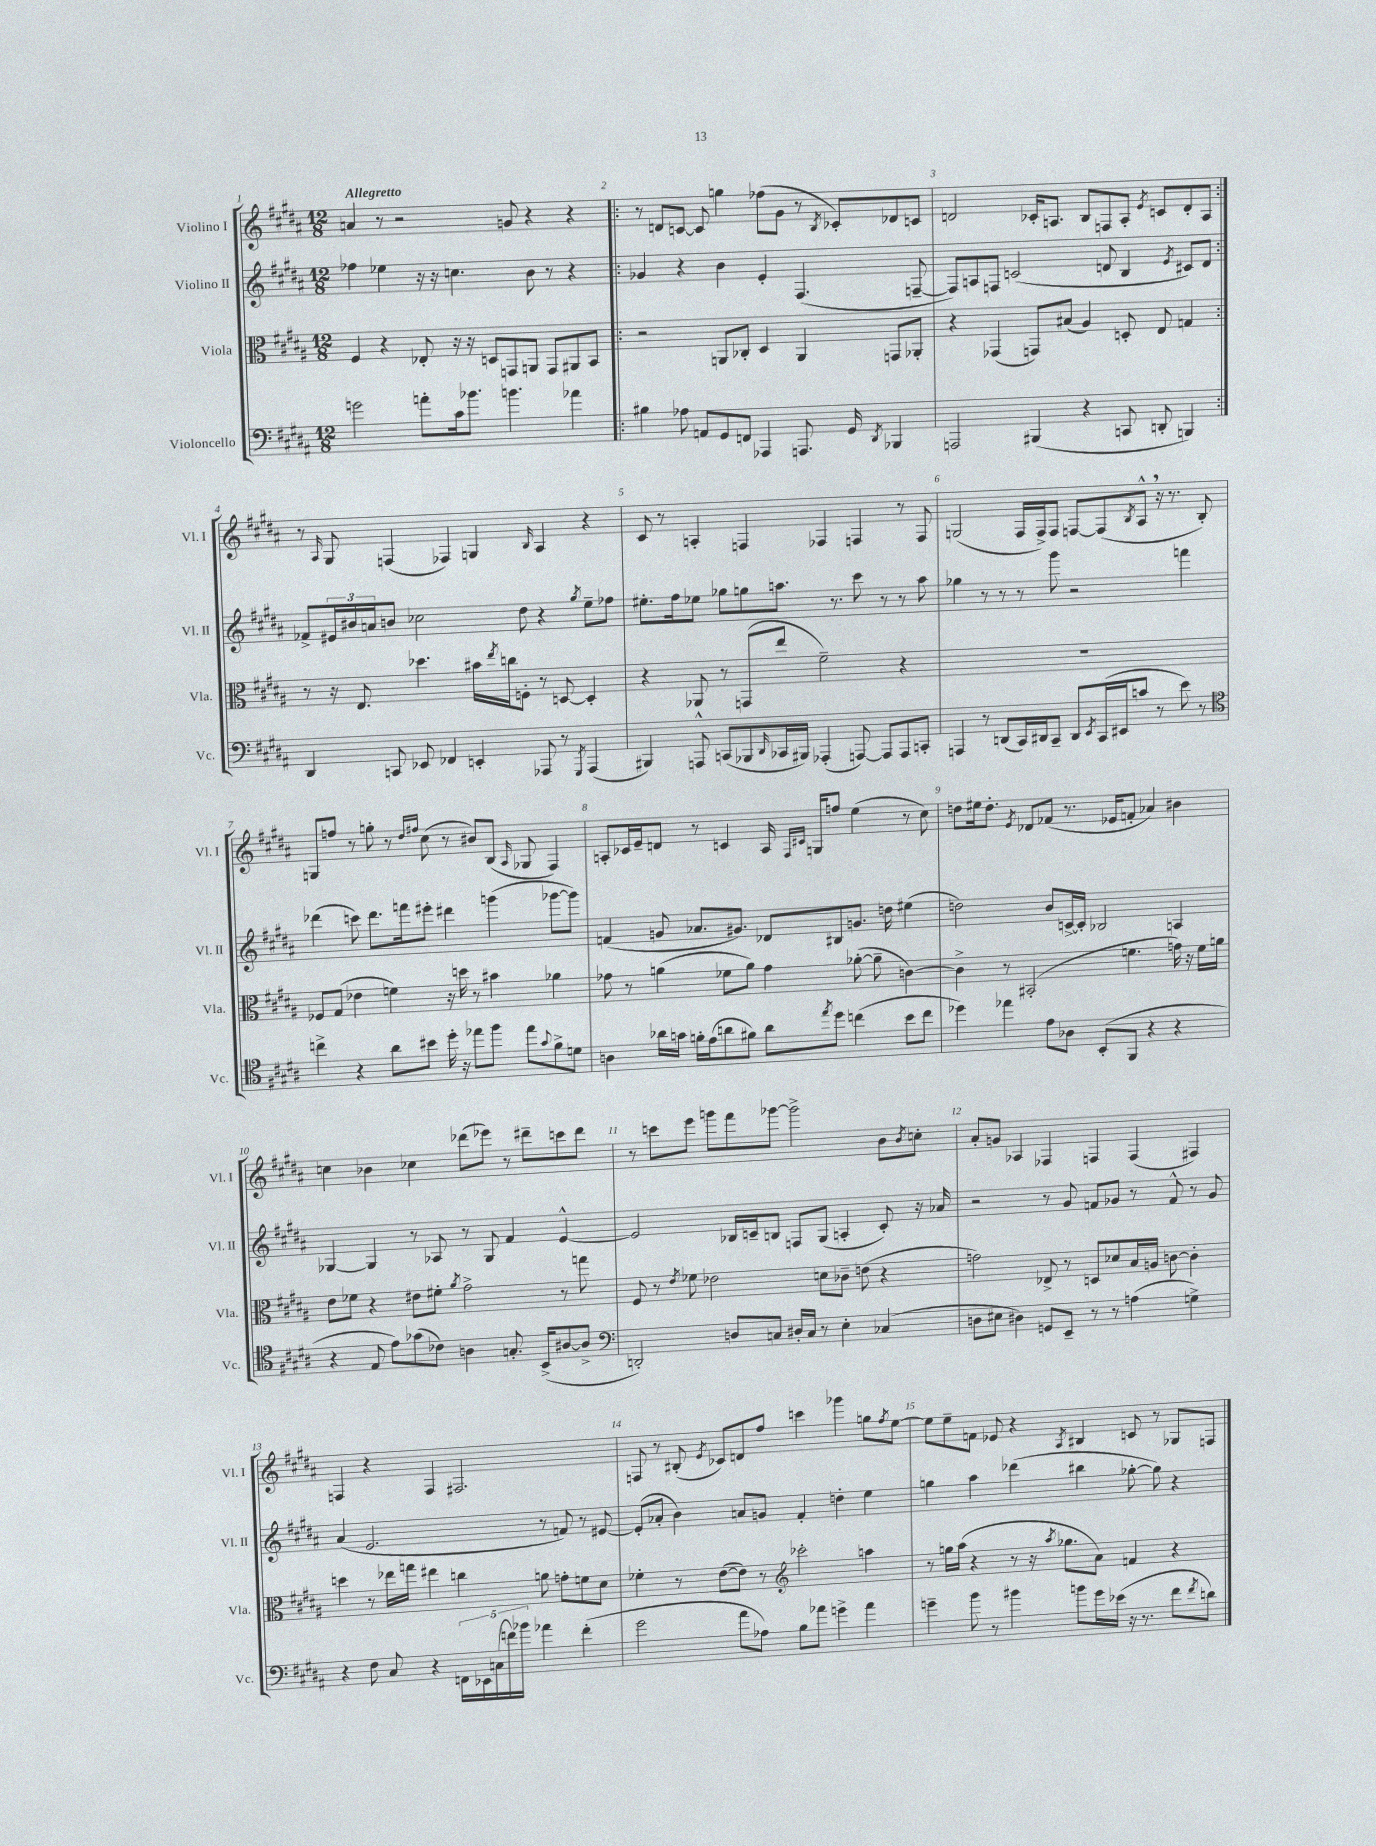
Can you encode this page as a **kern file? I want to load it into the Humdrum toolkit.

**kern	**kern	**kern	**kern
*staff4	*staff3	*staff2	*staff1
*clefF4	*clefC3	*clefG2	*clefG2
*k[f#c#g#d#a#]	*k[f#c#g#d#a#]	*k[f#c#g#d#a#]	*k[f#c#g#d#a#]
*M12/8	*M12/8	*M12/8	*M12/8
2g\	4F#/	4ff-\	4a/
.	4r	4ee-\	8r
.	.	.	2r
8a'\L	8E-'/	16r	.
.	.	16r	.
16c#\k	16r	4.cc\	.
8.b-\J	16r	.	.
.	8D/L	.	.
4.b\	8GG/	.	8g/
.	8AA/J	8b\	4r
.	8GG/L	8r	.
4a-\	8AA#/	4r	4r
.	8BB/J	.	.
=!|:	=!|:	=!|:	=!|:
4B#\	2r	4g-/	8r
.	.	.	8d/L
8A-\	.	4r	[8c/J
8AA/L	.	.	8c/]
8GG#/	8AA/L	4b\	4gg\
8FF/J	8C-'/J	.	.
4AAA-/	4D#/	4e'/	(8ff-\L
.	.	.	8g#\J
8.AAA/	4AA/	(4.F#/	8r
.	.	.	8qB/
.	.	.	8c-'/L)
16GG#/	.	.	.
8qDD#/	.	.	.
4BBB-/	8GG/L	.	8d-/
.	8AA-'/J	[8F~/	8c/J
=	=	=	=
2AAA/	4r	8F/]L)	2d/
.	.	8A/	.
.	(4GG-/	8F/J	.
.	.	(2c/	.
(4BBB#/	8GG/L)	.	16c-'/LK
.	.	.	8.A/J
.	(8B#/J	.	.
4r	4A#/)	.	8B/L
.	.	8d/	8F/
8CC/	8D'/	4B/	8A'/J
.	.	.	8qe/
8DD'/	8E/	.	8c/L
.	.	8qe/	.
4BBB/)	4G/	8c#/L)	8d'/
.	.	8d/J	8A/J
=:|!	=:|!	=:|!	=:|!
4DD#/	8r	8f-^/L	8r
.	.	.	16qqA#/
.	16r	24e#/L	8G#/
.	.	24b#/	.
.	8.E/	.	.
.	.	24a/J	.
8CC/	.	8b/J	(4F/
8EE-/	4.dd-\	2cc-\	.
4FF-/	.	.	4F-/)
4EE'/	16b#\LL	.	4G/
.	8qee/	.	.
.	16cc\J	.	.
.	8F'\J	8dd#\	.
.	.	.	16qqB/
8AAA-/	8r	4r	4A#/
8r	[8D/	.	.
8qGGG#/	.	8qgg#/	.
(4AAA-/	4D'/]	8ee~\L	4r
.	.	8ff-\J	.
=	=	=	=
4BBB#/)	4r	8.ee#'\L	8c#/
.	.	.	8r
.	.	16ff#\k	.
8AAA^^/	8AA-/	8ee-\J	4A'/
(8CC/L	8r	8gg-\L	.
8BBB-/	(8GG/L	8gg\	4F/
16qqDD#/	.	.	.
16CC-/L	8ee/J	8.aa\J	.
16BBB#/JJ)	.	.	.
(4AAA-'/	2f#~\)	.	4F-/
.	.	8.r	.
[8AAA/)	.	8ccc#\	4F/
8AAA/]L	.	8r	.
8AAA/	4r	8r	8r
8CC'/J	.	8aa\	8F/
=	=	=	=
4AAA/	1.r	4gg-\	(2G/
8r	.	8r	.
(8DD/L	.	8r	.
16CC#/L)	.	8r	16F#/LL
16DD#/J	.	.	16F#^/J)
8CC#~/J	.	8ggg#\	8F#/J
8DD#/L	.	2r	[8F/L
8qEE/	.	.	.
(16CC#/L	.	.	(8F/]
16EE#/J	.	.	.
.	.	.	8qB/
8c/J	.	.	8A#^^/J
8r	.	.	16r
.	.	.	8.r
8e\)	.	4fff\	.
8r	.	.	8B'/)
=	=	=	=
*clefC4	*	*	*
4cc^\	8F-/L	(4ddd-\	8G/L
.	(8G#/J	.	8ff/J
4r	4e-\	8ccc\)	8r
.	.	8.ddd-\L	8gg'\
8a#\L	4f\)	.	8r
.	.	16fff\k	.
.	.	.	16qqdd#/LL
.	.	.	16qqff#/JJ
8b#\J	.	8eee#'\J	(8cc#\
16dd#'\	16r	4ddd#\	8r
16r	16dd\	.	.
8ee-\L	8r	.	8b#/L)
8ff#\J	4b#\	(4ggg\	(8B/J
.	.	.	16qqA#/
8ee-\L	.	.	8G-/
8qqg#/	.	.	.
8f#^\	4a-\	[8ggg-\L	4F#/)
8d\J	.	8ggg-\]J)	.
=	=	=	=
4A\	8g-\	(4f/	8A'/L
.	8r	.	16c-/L
.	.	.	16e~/J
16a-\LL	(4a\	8g/	8d/J
16g\JJ	.	.	.
16f'\LL	.	8.a-/L	8r
(16e\J	.	.	.
8a\	8f-\L	.	4c/
.	.	8.g#/J)	.
8f#\J)	8a\J)	.	.
8a\L	4g-\	8d-/L	16A/
.	.	.	16qqF#/LL
.	.	.	16qqc#/JJ
.	.	.	16G/LK
8qee/	.	.	.
8dd#\J	.	8B#/	8ff/J
(4cc\	([8a-'\	8.g/J	(4ee\
.	8a-~\]	.	.
.	.	16dd\	.
8b\L	[4c\)	(4ee#\	8r
8cc\J	.	.	8cc#\)
=	=	=	=
4dd-\)	4c^\]	2dd\)	8dd\L
.	.	.	16ee#\k
.	.	.	8.dd'\J
4ee-\	8r	.	.
.	.	.	8qe/
.	(2BB#'/	.	8d-/L
8e\L	.	8b/L	(8f-/J
8A-\J	.	[16c^/L	8.r
.	.	16c'/]JJ	.
(8BB'/L	.	2B-/	.
.	.	.	16e-/LK
8FF#/J	4.f\	.	8f'/J
4r	.	.	4a-/)
4r	16g\)	4A/	4b#\
.	16r	.	.
.	16f\LL	.	.
.	16a\JJ	.	.
=	=	=	=
4r	8e\L	[4G-/	4cc\
.	8f-\J	.	.
8E/	4r	4G-/]	4b-\
8e\L)	.	.	.
(8g-\	8e#\L	8r	4cc-\
8c-\J)	8f#'\J	8A-/	.
.	8qa#/	.	.
4A\	2g#^\	8r	(8ddd-\L
.	.	8G-/	8eee-\J)
8.G'/	.	4f#/	8r
.	.	.	8ddd#~\L
(16BB^/LK	.	.	.
[8A#/	8r	[4e^^/	8ccc\
8A#^/]J	8gg\	.	8ddd#\J
=	=	=	=
*clefF4	*	*	*
2DD'/)	8F#/	2e/]	8r
.	8r	.	8ccc\L
.	8qe/	.	.
.	8f-\	.	8eee\J
.	2e-\	.	8ggg\L
8D/L	.	16B-/LL	8fff#\
.	.	16c~/J	.
8C/J	.	8B/J	[8ggg-\J
16D#'/LL	.	8F/L	2ggg-^\]
16C/JJ	.	.	.
8r	8d\L	(8G#/J	.
4E'\	8c-~\J	4A'/	.
.	(8e\	.	.
(4C-/	4r	8c'/)	8b\L
.	.	.	8qb/
.	.	16r	8cc'\J
.	.	16a-/	.
=	=	=	=
8D\L	2g\)	2r	8a#'/L
8E#\J	.	.	8g/J
4D#\)	.	.	4A-/
8GG/L	8E-^/	8r	4F-/
8EE~/J	8r	8g#/	.
8r	8D/L	8f/L	4F/
8r	8d-/	8g-/J	.
(4A\	16B/L	8r	(4F/
.	16A/JJ	.	.
.	[8c\	8f^^/	.
4G^\)	4c'\]	8r	4F#/)
.	.	8g-/	.
=	=	=	=
4r	4dd\	(4a#/	4F/
8F#\	8r	2.e/	4r
8C#/	16ee-\LL	.	.
.	16gg\JJ	.	.
4r	4ee#\	.	4F/
20FF\LL	4cc\	.	2.F#/
20EE-\	.	.	.
(20C\	.	.	.
20f\)	.	.	.
20b-\JJ	.	.	.
4a-\	8a\	8r	.
.	8g'\L	8f/)	.
(4f'\	8f\	8r	.
.	8d#\J	[8e#/	.
=	=	=	=
2g#\	4f-'\	(8e#'/]L	8F/
.	.	8a-'/J	8r
.	8r	4b\)	(8B#'/
.	.	.	8qe/
.	([8e\L	.	8c-/L)
8a#\L	8e\]J)	8a/L	8d/
8A-\J)	8r	8g/J	8ff#/J
*	*clefG2	*	*
8B\L	2ccc-'\	4f#'/	4ccc\
8a-\J	.	.	.
4g^\	.	4dd'\	4ggg-\
4a-\	4aa\	4ee\	8gg\L
.	.	.	8qff#/
.	.	.	[8ee\J
=	=	=	=
4g~\	8r	4gg\	8ee\]L
.	16gg\LL	.	8ee~\
.	(16aa#\JJ	.	.
8b\	4r	4aa#\	8f\J
8r	.	.	8e-/
4b#\	8r	(4ddd-\	4r
.	16r	.	.
.	8qaa#/	.	.
.	8.gg-\L	.	.
.	.	.	8qA#/
8b\L	.	4bb#\	4B#/
16g\L	8a#\J)	.	.
(16e-\JJ	.	.	.
16r	4f/	[8gg-'\	8c/
8.r	.	.	.
.	.	8gg-\])	8r
8f#\L	4r	4r	8G-/L
8qf#/	.	.	.
8d\J)	.	.	8F/J
==	==	==	==
*-	*-	*-	*-
